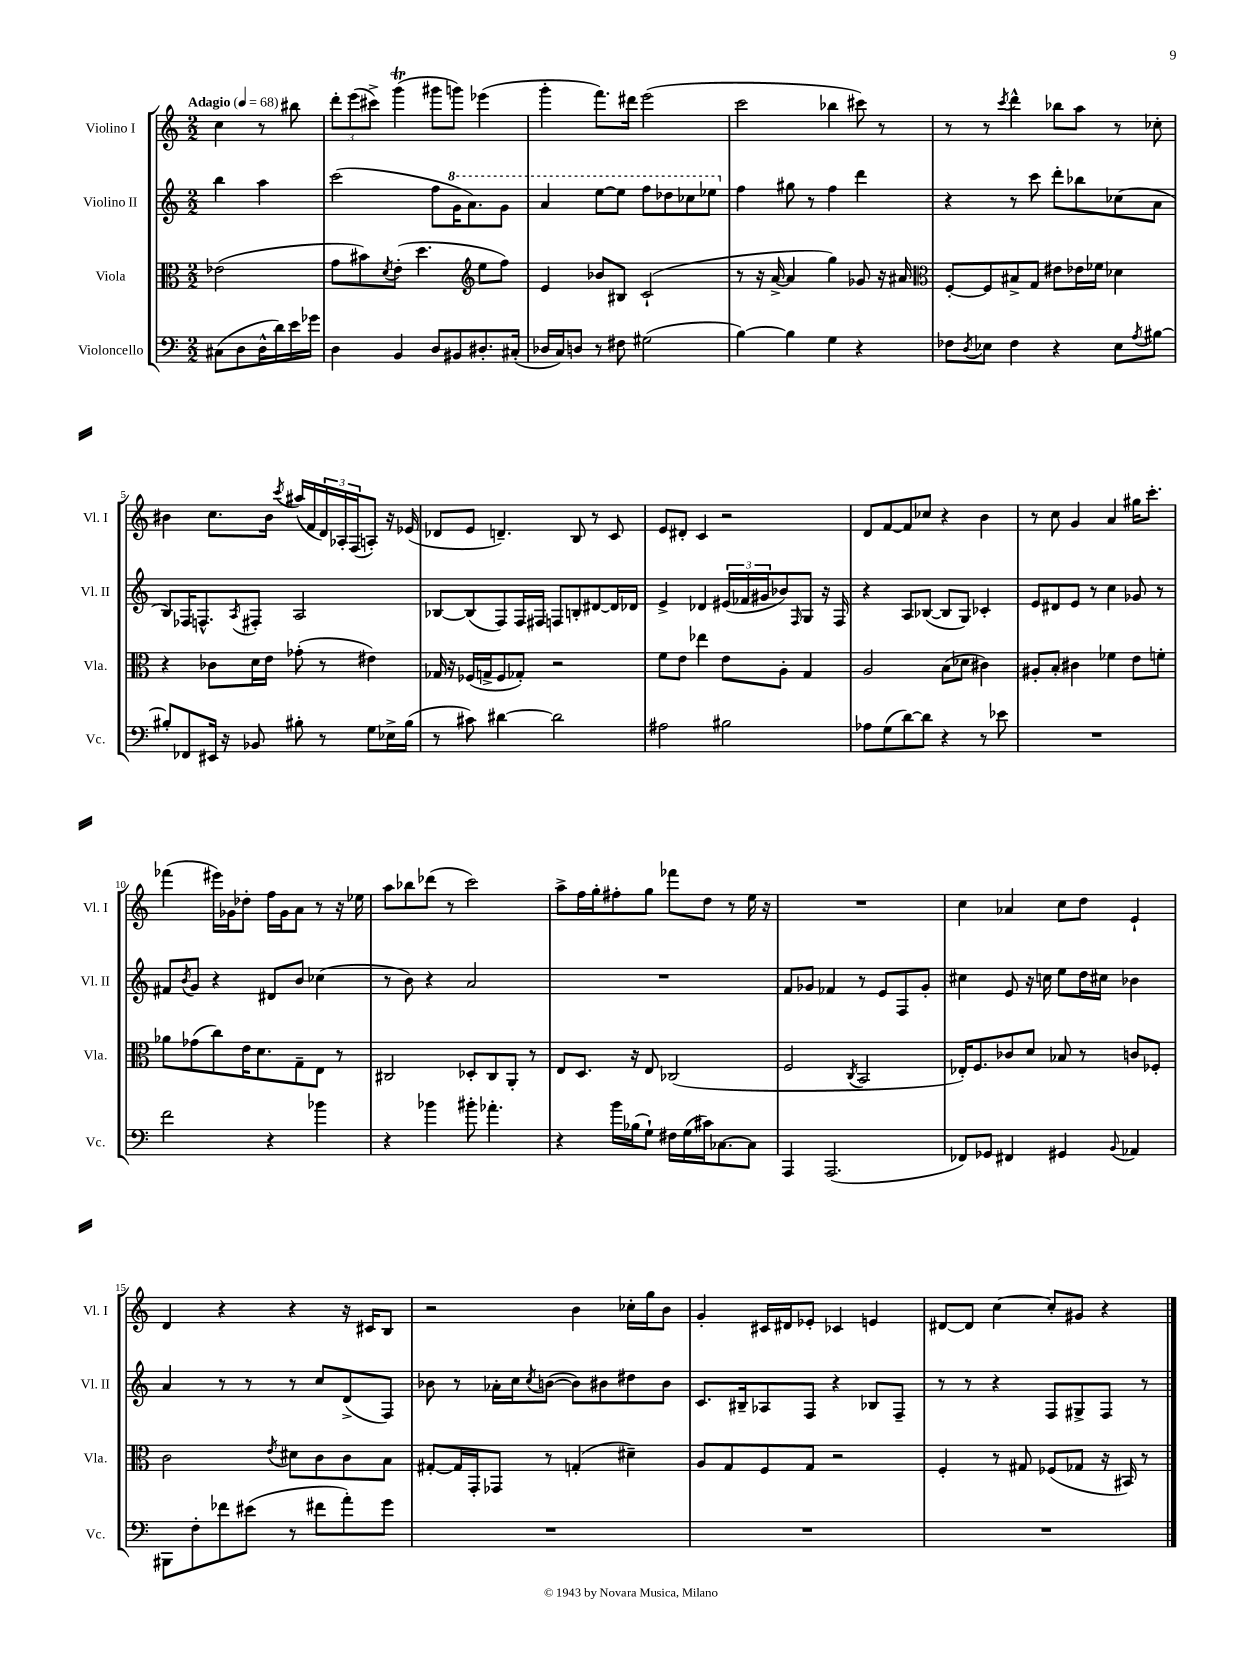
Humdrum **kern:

**kern	**kern	**kern	**kern
*part4	*part3	*part2	*part1
*staff4	*staff3	*staff2	*staff1
*I"Violoncello	*I"Viola	*I"Violino II	*I"Violino I
*I'Vc.	*I'Vla.	*I'Vl. II	*I'Vl. I
*clefF4	*clefC3	*clefG2	*clefG2
*k[]	*k[]	*k[]	*k[]
*M2/2	*M2/2	*M2/2	*M2/2
*MM68	*MM68	*MM68	*MM68
=	=	=	=
!	!	!	!LO:TX:a:B:t=Adagio
(8C#X\L	(2e-X\	4bb\	4cc\
8D\	.	.	.
16D^^\L	.	4aa\	8r
16d\)	.	.	.
16e\	.	.	8bb#X\
16g-X\JJ	.	.	.
=1	=1	=1	=1
4D\	8g\L	(2ccc\	12ddd'\L
.	.	.	(12eee\
.	8b#X\)	.	.
.	.	.	12ccc#X^\J)
.	8qd/	.	.
4BB/	(8e'\J	.	(4gggT\
.	4.dd\	.	.
8D/L	.	8ff\L	8ggg#X\L
*	*	*8va	*
8BB#X/	.	16gg\K	8gggn\J)
.	.	8.aa\)	.
*	*clefG2	*	*
8.D#X'/	8ee\L	.	(4eee-X\
.	8ff\J)	8gg\J	.
(16C#X'/Jk	.	.	.
=2	=2	=2	=2
16D-X/LL	4e/	4aa/	4ggg'\
16C/J)	.	.	.
8Dn/J	.	.	.
8r	8b-X/L	[8eee\L	8.fff\L)
8F#X\	8B#X/J	8eee\J]	.
.	.	.	16ddd#X\Jk
(2G#X\	(2c`/	8fff\L	(2eee\
.	.	8ddd-X\	.
.	.	8ccc-X\	.
.	.	8eee-X\J	.
=3	=3	=3	=3
*	*	*X8va	*
[4B\)	8r	4ff\	2ccc\
.	16r	.	.
.	[16a^/	.	.
4B\]	4a/]	8gg#X\	.
.	.	8r	.
4G\	4gg\)	4ff\	4bb-X\
4r	8g-X/	4ddd\	8ccc#X\)
.	16r	.	8r
.	16a#X/	.	.
=4	=4	=4	=4
*	*clefC3	*	*
8F-X\L	[8F'/L	4r	8r
8qD/	.	.	.
8E-X\J	8F/]	.	8r
.	.	.	8qccc/
4F-\	8B#X^/	8r	4ddd^^\
.	8G/J	8ccc\	.
4r	8e#X\L	8ddd'\L	8bb-X\L
.	16e-X\L	8bb-X\	8aa\J
.	16f-X\JJ	.	.
8E-\L	4d-X\	(8cc-X\	8r
8qA/	.	.	.
[8B#X\J	.	8a\J	8cc-X'\
!!LO:LB:g=z
=5	=5	=5	=5
8B#X'/L]	4r	8B/L)	4b#X\
8FF-X/	.	16F-X/K	.
.	.	8.Fn^^/	.
16EE#X/Jk	8c-X\L	.	8.cc\L
16r	.	.	.
.	.	8qA/	.
8BB-X/	16d\L	8F#X'/J	.
.	16e\JJ	.	16b#\Jk
.	.	.	8qccc/
8B#X'\	(8g-X'\	2A/	(16aa#X/LL
.	.	.	16f/
8r	8r	.	24d/)
.	.	.	24A-X'/
.	.	.	(24F/J
8G\L	4e#X\)	.	8An'/J)
16E-X^\L	.	.	16r
(16B#\JJ	.	.	(16e-X/
=6	=6	=6	=6
8r	16G-X/	[8B-X/L	8d-X/L
.	16r	.	.
8c#X\)	(16F-X/LL	(8B-/]	8e/J
.	16Gn^/J	.	.
[4d#X\	8F-/	8F/)	4.dn~/)
.	8G-X'/J)	16F/L	.
.	.	16F#X/JJ	.
2d#\]	2r	8Fn/L	.
.	.	8Bn'/	8B/
.	.	[8d#X/	8r
.	.	16d#/L]	8c/
.	.	16d-X/JJ	.
=7	=7	=7	=7
2A#X\	8f\L	4e^/	8e/L
.	8e\J	.	8d#X'/J
.	4ee-X\	4d-X/	4c/
2B#X\	8e\L	(24e#X/LL	2r
.	.	24f-X/	.
.	.	24g#X/J	.
.	8A'\J	8b-X/)	.
.	.	16qqF/	.
.	4G/	8G/J	.
.	.	16r	.
.	.	16F/	.
=8	=8	=8	=8
8A-X\L	2A/	4r	8d/L
(8G\	.	.	[8f/
[8d\)	.	8A/L	8f/]
8d\J]	.	([8B-X/J	8cc-X/J
4r	(8B\L	8B-/L]	4r
.	8d-X\J	8G/J)	.
8r	4c#X\)	4c-X'/	4b\
8e-X\	.	.	.
=9	=9	=9	=9
1r	8A#X'/L	8e/L	8r
.	8B'/J	8d#X/	8cc\
.	4c#X\	8e/J	4g/
.	.	8r	.
.	4f-X\	4cc\	4a/
.	8e\L	8g-X/	16gg#X\KL
.	.	.	8.ccc'\J
.	8fn'\J	8r	.
!!LO:LB:g=z
=10	=10	=10	=10
2f\	8a-X\L	8f#X/L	(4fff-X\
.	.	8qb/	.
.	(8g-X\	8g/J	.
.	8cc\)	4r	16eee#X\LL)
.	.	.	16g-X\J
.	16e\K	.	8dd-X'\J
.	8.d\	.	.
4r	.	8d#X/L	16ff\LL
.	.	.	16g-\J
.	8G~\	8b/J	8a\J
4b-X\	8E\J	(4cc-X\	8r
.	8r	.	16r
.	.	.	16ee-X\
=11	=11	=11	=11
4r	2C#X/	8r	8aa\L
.	.	8b\)	8bb-X\
4b-X\	.	4r	(8ddd-X\J
.	.	.	8r
8b#X'\	8D-X'/L	2a/	2ccc\)
4.a-X'\	8C#/	.	.
.	8AA'/J	.	.
.	8r	.	.
=12	=12	=12	=12
4r	8E/L	1r	8aa^\L
.	8.D/J	.	16ff\L
.	.	.	16gg'\J
16b\LL	.	.	8ff#X'\
(16B-X\J	16r	.	.
8G`\J)	8E/	.	8gg\J
16F#X\LL	(2C-X/	.	8fff-X\L
(16G\	.	.	.
16c#X\J)	.	.	8dd\J
[8.C-X\	.	.	.
.	.	.	8r
8C-\J]	.	.	16ee\
.	.	.	16r
=13	=13	=13	=13
4AAA/	2F/	8f/L	1r
.	.	8g-X/J	.
(2.AAA/	.	4f-X/	.
.	8qC/	.	.
.	2BB/	8r	.
.	.	8e/L	.
.	.	8F/	.
.	.	8g-'/J	.
=14	=14	=14	=14
8FF-X/L)	16E-X'/KL)	4cc#X\	4cc\
.	8.F/	.	.
8GG-X/J	.	.	.
4FF#X/	8c-X/	8e/	4a-X/
.	8d/J	16r	.
.	.	16ccn\	.
4GG#X/	8B-X/	8ee\L	8cc\L
.	8r	16dd\L	8dd\J
.	.	16cc#X\JJ	.
8qqBB/	.	.	.
4AA-X/	8cn/L	4b-X\	4e`/
.	8F-X'/J	.	.
!!LO:LB:g=z
=15	=15	=15	=15
8BBB#X\L	2c\	4a/	4d/
8F'\	.	.	.
8f-X\	.	8r	4r
(8e#X\J	.	8r	.
.	8qe/	.	.
8r	8d#X\L	8r	4r
8f#X\L	8c\	8cc/L	.
8a'\)	8c\	(8d^/	16r
.	.	.	16c#X/KL
8g\J	8B\J	8F/J)	8B/J
=16	=16	=16	=16
1r	[8G#X'/L	8b-X\	2r
.	16G#/L]	8r	.
.	16GG'/J	.	.
.	8GG-X/J	16a-X'\LL	.
.	.	16cc\J	.
.	.	8qcc/	.
.	8r	([8bn\J	.
.	(4Gn'/	8b\L])	4b\
.	.	8b#X\	.
.	4d#X~\)	8dd#X\	16cc-X'\LL
.	.	.	16gg\J
.	.	8b#\J	8b\J
=17	=17	=17	=17
1r	8A/L	8.c/L	4g'/
.	8G/	.	.
.	.	16B#X~/k	.
.	8F/	8A-X/	16c#X/LL
.	.	.	16d#X/J
.	8G/J	8F/J	8e-X'/J
.	2r	4r	4c-X/
.	.	8B-X/L	4en/
.	.	8F~/J	.
=18	=18	=18	=18
1r	4F'/	8r	[8d#X/L
.	.	8r	8d#/J]
.	8r	4r	[4cc\
.	8G#X/	.	.
.	(8F-X/L	8F/L	8cc'/L]
.	8G-X/J	8G#X^/	8g#X/J
.	16r	8F/J	4r
.	16BB#X/)	.	.
.	8r	8r	.
==	==	==	==
*-	*-	*-	*-
